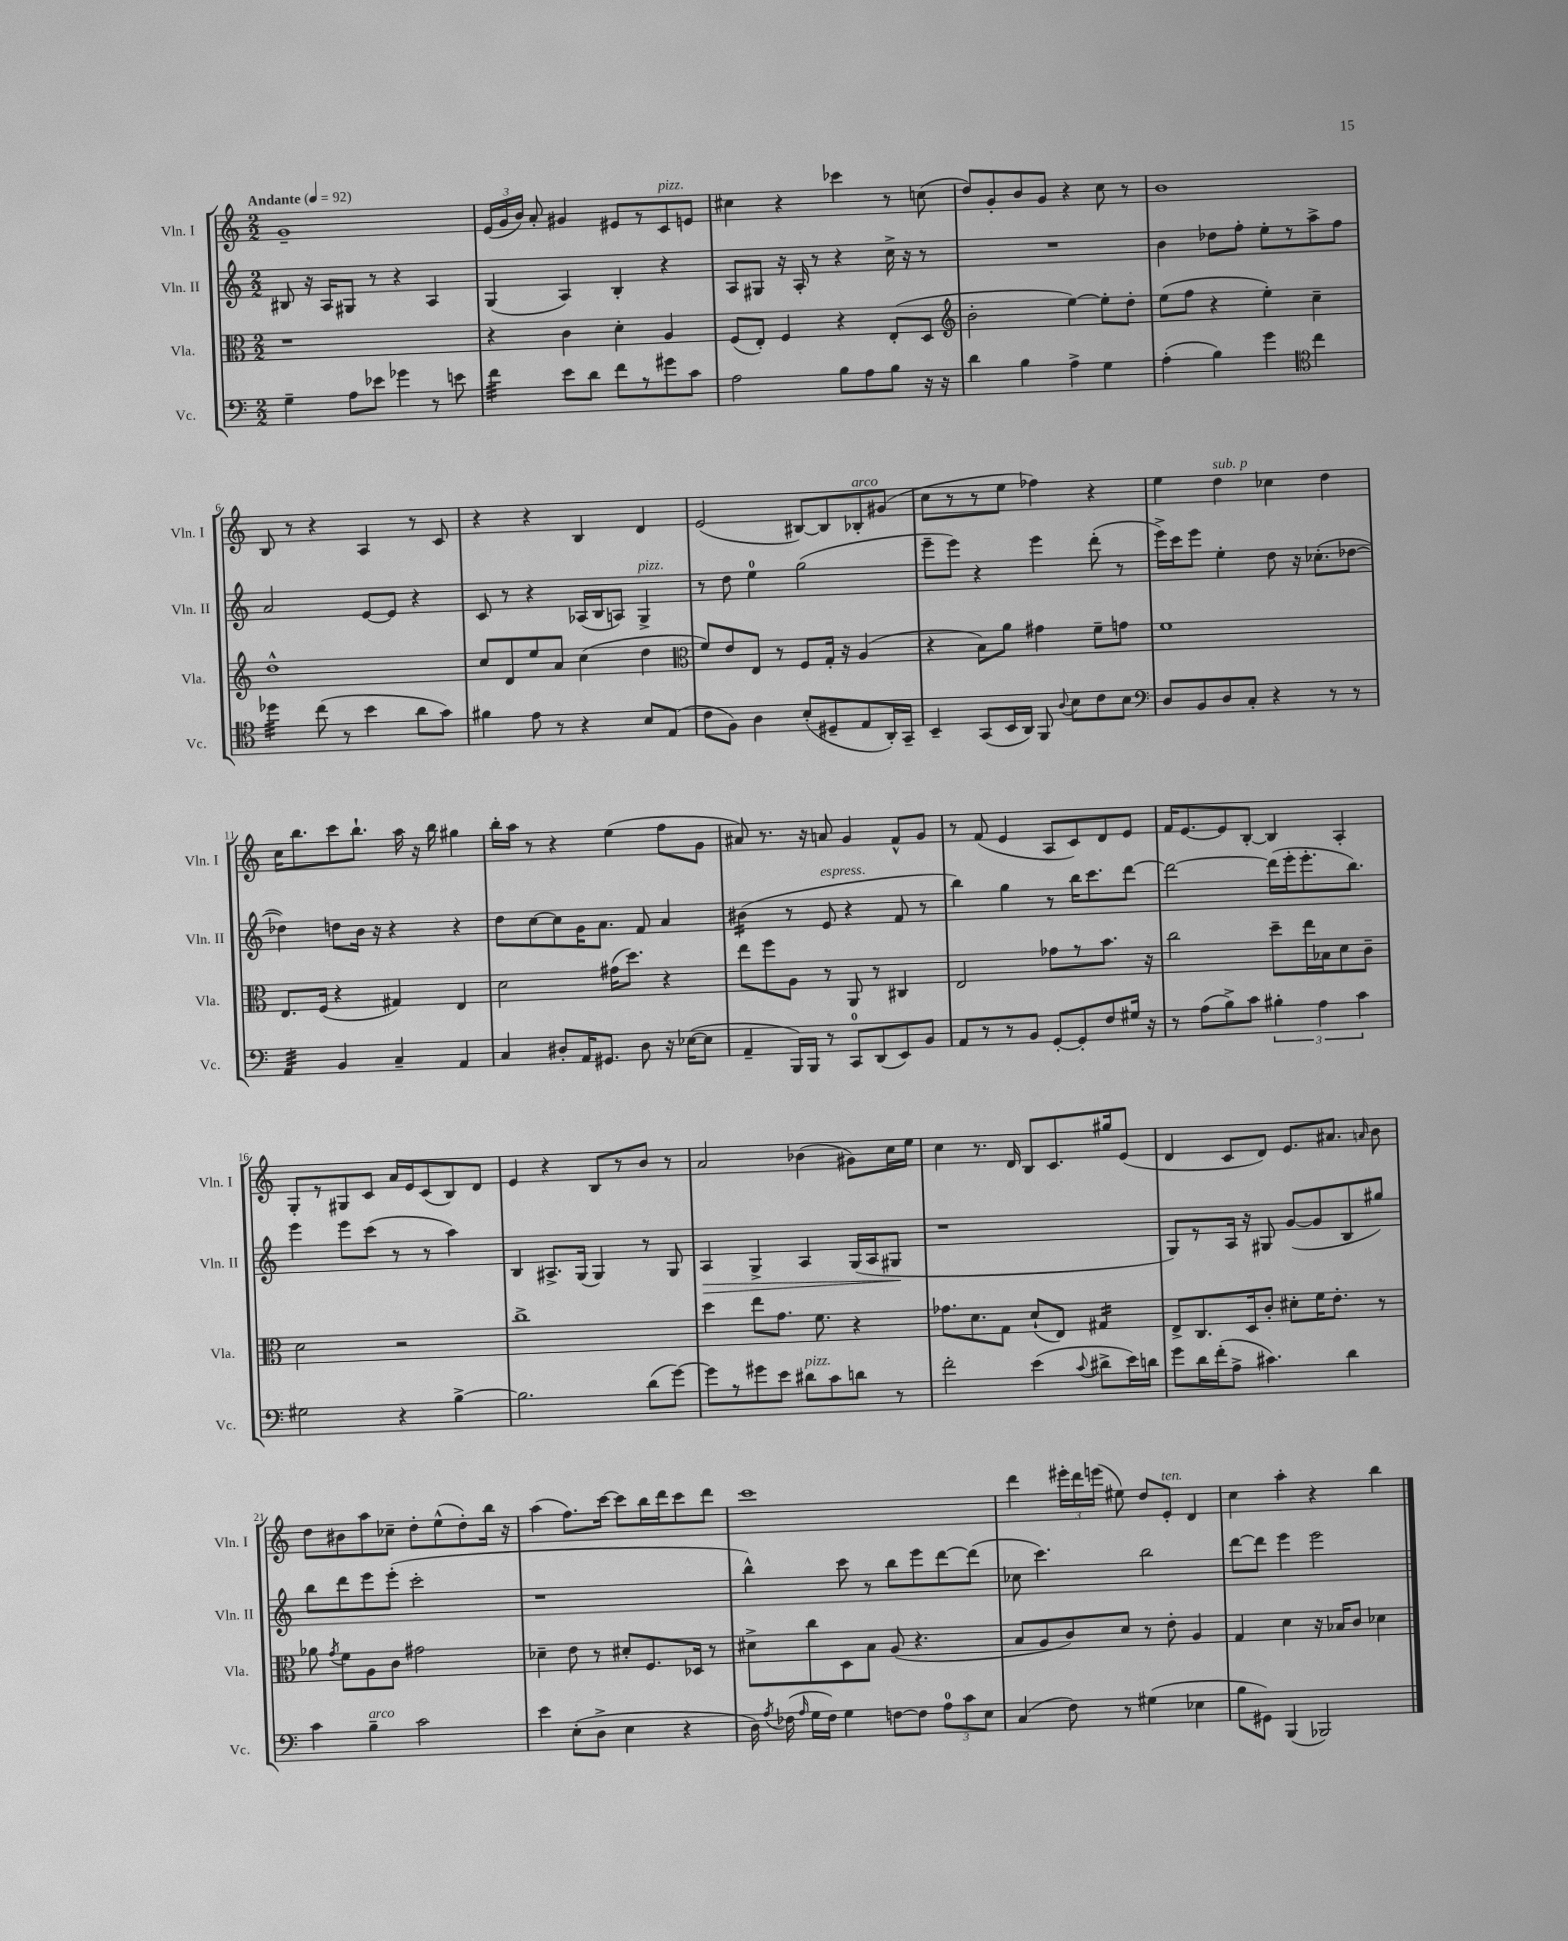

**kern	**kern	**kern	**kern
*staff4	*staff3	*staff2	*staff1
*clefF4	*clefC3	*clefG2	*clefG2
*k[]	*k[]	*k[]	*k[]
*M2/2	*M2/2	*M2/2	*M2/2
*MM92	*MM92	*MM92	*MM92
4G~	1r	8B#	1g~
.	.	16r	.
.	.	16A	.
8A	.	8G#	.
8e-	.	8r	.
4g-	.	4r	.
8r	.	4A	.
8e	.	.	.
=	=	=	=
4f	4r	(4G	(24e
.	.	.	24g
.	.	.	24b)
.	.	.	8a'
8e	4c	4A)	4g#
8d	.	.	.
8f	4d'	4B'	8e#
8r	.	.	8r
8g#	4A	4r	8c
8c	.	.	8e
=	=	=	=
2A	(8F	8A	4cc#
.	8E')	8G#	.
.	4F	16r	4r
.	.	16A'	.
.	.	8r	.
8B	4r	4r	4ccc-
8A	.	.	.
8B	(8E'	16cc^	8r
.	.	16r	.
16r	8D	8r	(8cc
16r	.	.	.
=	=	=	=
*	*clefG2	*	*
4d	2b'	1r	8dd)
.	.	.	8g'
4B	.	.	8b
.	.	.	8g
4A^	[4ee)	.	4r
4G	8ee']	.	8cc
.	8dd'	.	8r
=	=	=	=
(4A'	(8ee	4b	1b
.	8ff	.	.
4B)	4r	8dd-	.
.	.	8ff'	.
4g	4ee')	8ee'	.
.	.	8r	.
*clefC4	*	*	*
4cc	4cc~	8aa^	.
.	.	8ff	.
=	=	=	=
4dd-	1dd^^	2a	8B
.	.	.	8r
(8cc	.	.	4r
8r	.	.	.
4b	.	[8e	4A
.	.	8e]	.
8a	.	4r	8r
8g)	.	.	8c
=	=	=	=
4f#	8cc	8c	4r
.	8d	8r	.
8e	8ee	4r	4r
8r	8a	.	.
4r	(4cc	(16A-	4B
.	.	16B	.
.	.	8A)	.
8B	4dd	4G^	4d
(8E	.	.	.
=	=	=	=
*	*clefC3	*	*
8c	8f)	8r	(2e
8F)	8e	8dd	.
4A	8E	4ee	.
.	8r	.	.
(8B'	8F	(2gg	[8B#)
8D#~	16G'	.	8B#]
.	16r	.	.
8E	(4A	.	8B-'
16AA')	.	.	(8g#
16GG~	.	.	.
=	=	=	=
4BB~	4r	8eee~	8cc
.	.	8eee)	8r
(8GG	8B)	4r	8r
16BB	8a	.	8ee
16AA)	.	.	.
8FF	4g#	4eee	4ff-)
8qqA	.	.	.
8B	.	.	.
8c	8f~	(8ddd'	4r
8B	8g	8r	.
=	=	=	=
*clefF4	*	*	*
8D	1f	16eee^)	4ee
.	.	16ccc	.
8BB	.	8eee	.
8D	.	4ee'	4dd
8C'	.	.	.
4r	.	8dd	4cc-
.	.	16r	.
.	.	(8.cc-'	.
8r	.	.	4dd
8r	.	[8dd-	.
=	=	=	=
4AA	8.E	4dd-])	16cc
.	.	.	8.bb
.	(16F	.	.
4BB	4r	8dd	8ccc
.	.	16b	8.bb`
.	.	16r	.
4C~	4G#)	4r	.
.	.	.	16aa
.	.	.	16r
.	.	.	16bb
4AA	4E	4r	4gg#
=	=	=	=
4C	2d	8dd	16bb'
.	.	.	16aa
.	.	[8cc	8r
8D#'	.	8cc]	4r
16AA	.	16g	.
8.GG#	.	8.a	.
.	(16g#	.	(4ee
.	8.dd)	.	.
8D#	.	8f	.
16r	4r	4a	8ff
([16E-	.	.	.
8E-]	.	.	8g
=	=	=	=
4AA~	8ee	(4b#	8a#)
.	8ff	.	8.r
16BBB)	8A	8r	.
16BBB	.	.	16r
8r	8r	8e	8a
8CC	8AA	4r	4g
(8DD	8r	.	.
8EE)	4C#	8f	8f^^
8BB	.	8r	8g
=	=	=	=
8AA	2E	4bb)	8r
8r	.	.	(8f
8r	.	4gg	4e
8BB	.	.	.
[8GG'	8g-	8r	8A
8GG']	8r	16bb	8c)
.	.	8.ccc	.
8F	8.b	.	8d
16G#	.	[8ddd	8e
16r	16r	.	.
=	=	=	=
8r	2cc	2ddd_	16f
.	.	.	[8.e
(8A	.	.	.
8B^)	.	.	8e]
8c	.	.	[8B'
6B#'	8dd~	(16ddd]	4B]
.	.	16eee'	.
.	16ee	8.eee'	.
6A	.	.	.
.	16B-	.	.
.	8d	.	4A'
.	.	8.bb)	.
6c	.	.	.
.	8c~	.	.
=	=	=	=
2G#	2d	4eee	8G'
.	.	.	8r
.	.	8eee	8G#
.	.	(8ccc	8c
4r	2r	8r	16a
.	.	.	16e
.	.	8r	(8c
[4B^	.	4aa)	8B)
.	.	.	8d
=	=	=	=
2.B]	1cc^	4B	4e
.	.	8.A#^	4r
.	.	(16G	.
.	.	4G)	8B
.	.	.	8r
(8d	.	8r	8b
[8g)	.	8G	8r
=	=	=	=
8g]	4dd	4A	2a
8r	.	.	.
8g#	8ee	4G^	.
8e	8.g	.	.
8d#	.	4A	(4b-
.	8.f	.	.
8c	.	.	.
8d	4r	(16G	8g#)
.	.	16A	.
8r	.	8G#	16cc
.	.	.	16ee
=	=	=	=
2f'	8.g-	1r	4cc
.	8.d	.	.
.	.	.	8.r
.	8G	.	.
.	.	.	16d
(4e	(8d`	.	8B
.	8E)	.	8.c
8qqc	.	.	.
8d#^	4G#	.	.
.	.	.	16gg#
16e)	.	.	(8e
16d	.	.	.
=	=	=	=
8g	8E^	8G)	4d
16d	8.C	8r	.
(16f'	.	.	.
8A^	.	16A	8c
.	16D	16r	.
4.c#)	8c'	8G#	8d)
.	8d#'	([8g	8.e
.	16f	8g]	.
.	8.e'	.	8.a#
4d	.	8B	.
.	.	.	16qqa
.	8r	8gg#)	8b
=	=	=	=
4c	8a-	8bb	8dd
.	8qg	.	.
.	8f	8ddd	8b#
4B~	8A	8eee	8aa
.	8c	(8eee'	8cc-~
2c	2g#	2ccc'	8dd'
.	.	.	(8ee^^
.	.	.	8dd')
.	.	.	16bb
.	.	.	16r
=	=	=	=
4e	4d-~	1r	(4aa
(8E'	8e	.	8.ff)
8D^	8r	.	.
.	.	.	[16ccc
4E	8d#'	.	8ccc]
.	8.F	.	16bb
.	.	.	16ddd
4r	.	.	8ccc
.	16D-	.	.
.	8r	.	8ddd
=	=	=	=
16D)	8d#^	4bb^^)	1ccc
8qA	.	.	.
(16F-	.	.	.
16qqA	.	.	.
16G	8cc	.	.
16F-)	.	.	.
4G	8D	8ccc	.
.	8B	8r	.
[8F	(8A	8bb	.
8F]	4.r	8eee	.
12A	.	[8ddd	.
12c	.	.	.
.	.	(8ddd]	.
12E	.	.	.
=	=	=	=
(4C	8B	8cc-	4ddd
.	8A	4.ccc)	.
8F)	8c)	.	24eee#'
.	.	.	24ddd
.	.	.	(24eee
8r	8d	.	8ee#)
(4G#	8r	2bb	8dd
.	8e'	.	8e'
4E-	4A	.	4d
=	=	=	=
8B	4G	[8ddd	4cc
8GG#)	.	8ddd]	.
(4BBB	4d	4eee	4aa'
2BBB-)	16r	2eee	4r
.	16B-	.	.
.	8c	.	.
.	4d-	.	4bb
==	==	==	==
*-	*-	*-	*-
